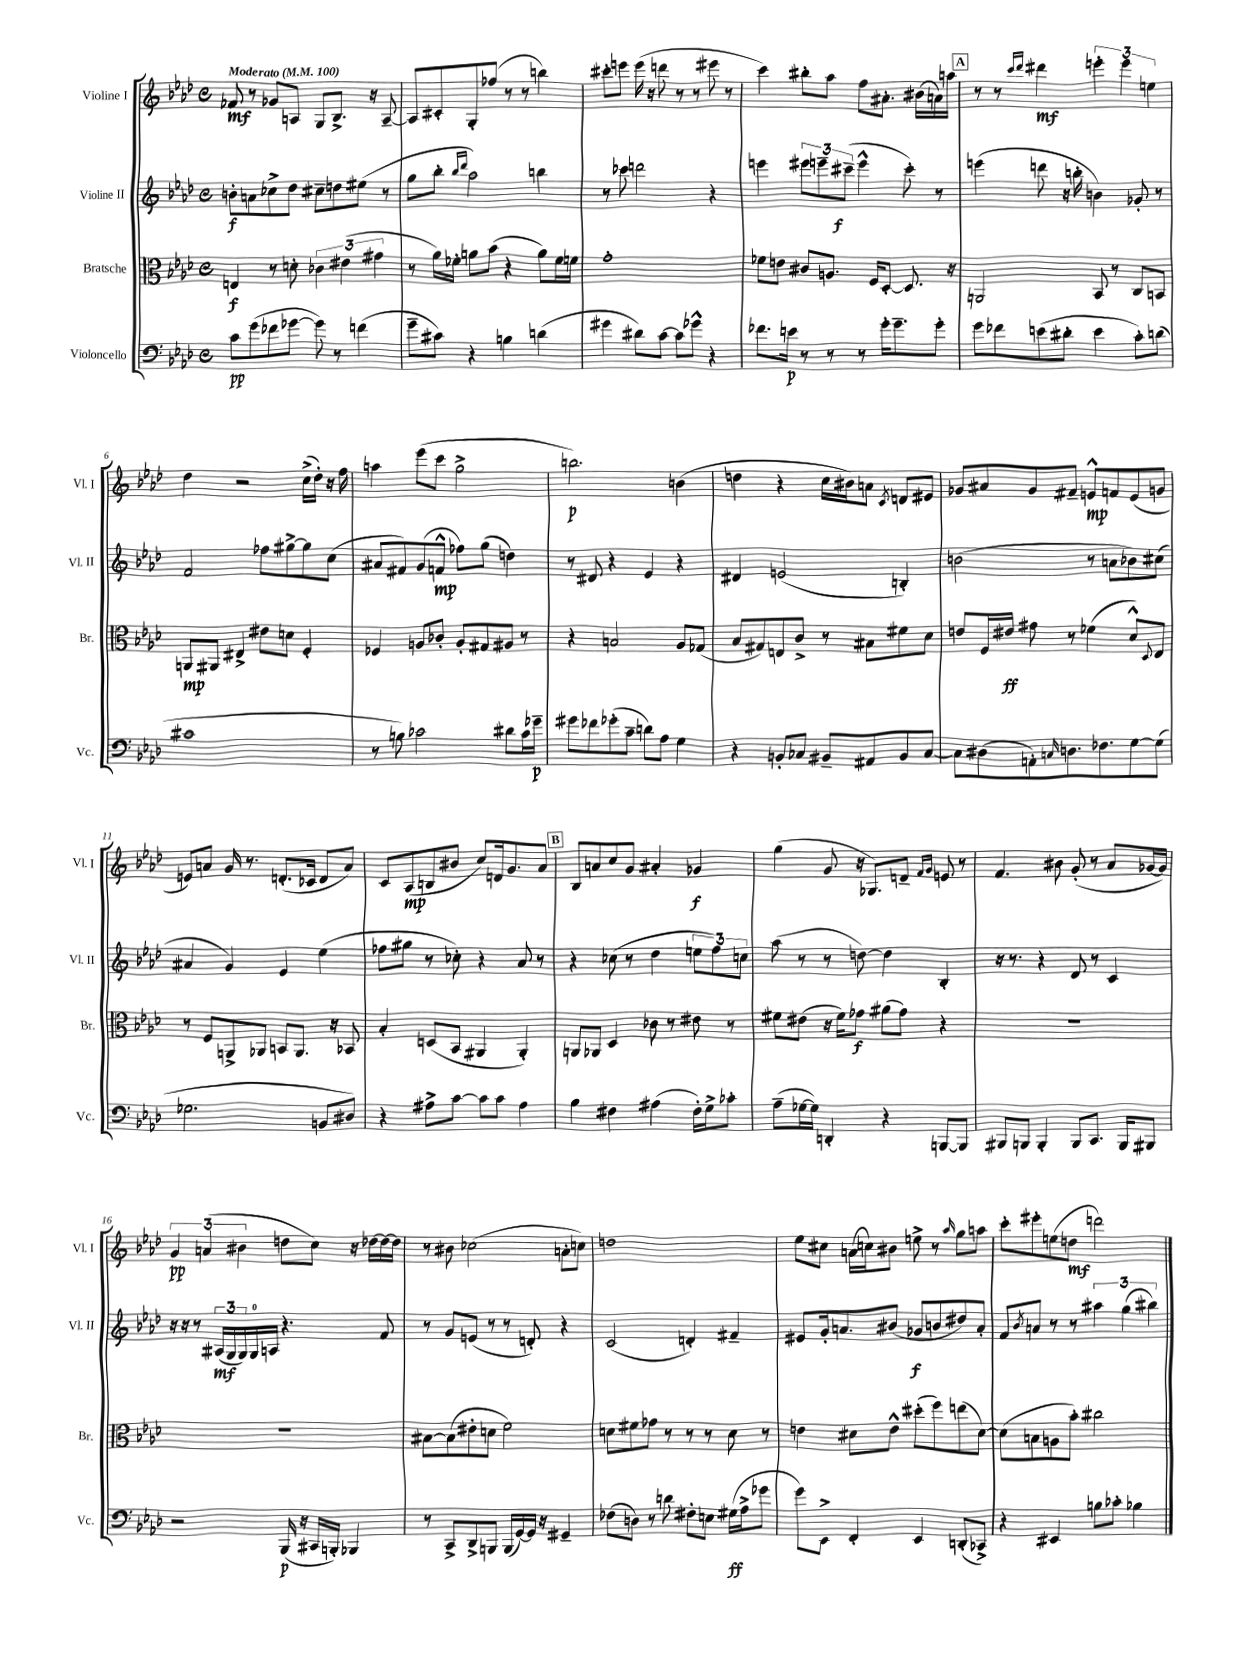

**kern	**dynam	**kern	**dynam	**kern	**dynam	**kern	**dynam
*part4	*part4	*part3	*part3	*part2	*part2	*part1	*part1
*staff4	*staff4	*staff3	*staff3	*staff2	*staff2	*staff1	*staff1
*I"Violoncello	*	*I"Bratsche	*	*I"Violine II	*	*I"Violine I	*
*I'Vc.	*	*I'Br.	*	*I'Vl. II	*	*I'Vl. I	*
*clefF4	*	*clefC3	*	*clefG2	*	*clefG2	*
*k[b-e-a-d-]	*	*k[b-e-a-d-]	*	*k[b-e-a-d-]	*	*k[b-e-a-d-]	*
*M4/4	*	*M4/4	*	*M4/4	*	*M4/4	*
*met(c)	*	*met(c)	*	*met(c)	*	*met(c)	*
*MM100	*	*MM100	*	*MM100	*	*MM100	*
=1	=1	=1	=1	=1	=1	=1	=1
!	!	!	!	!	!	!LO:TX:a:B:t=Moderato	!
8c\L	pp	4En/	f	8bn'\L	f	8f-X/	mf
(8g\	.	.	.	8an\	.	8r	.
8f-X\	.	8r	.	8cc-X^\	.	8g-X/L	.
[8g-X\J	.	8dn'\	.	8dd-\J	.	8An/J	.
8g-\])	.	6c-X\	.	8cc#X~\L	.	8G/L	.
8r	.	.	.	8ddn\	.	8.B-^/J	.
.	.	(6e#X\	.	.	.	.	.
(4fn\	.	.	.	(8ee#X\J	.	.	.
.	.	.	.	.	.	16r	.
.	.	6g#X\	.	.	.	.	.
.	.	.	.	8r	.	[8A~/	.
=2	=2	=2	=2	=2	=2	=2	=2
8g~\L	.	8r	.	8gg\L	.	8A/L]	.
8c#X\J)	.	16a-\LL)	.	8bb-'\J	.	8c#X'/	.
.	.	16f-X'\JJ	.	.	.	.	.
.	.	.	.	16qqbb-/LL	.	.	.
.	.	.	.	16qqddd-/JJ	.	.	.
4r	.	8an\L	.	2aa-\)	.	8G'/	.
.	.	(8b-\J	.	.	.	(8ff-X/J	.
4Bn\	.	4r	.	.	.	8r	.
.	.	.	.	.	.	8r	.
(4dn\	.	8a\L)	.	4bbn\	.	4bbn\)	.
.	.	16f-\L	.	.	.	.	.
.	.	16fn\JJ	.	.	.	.	.
=3	=3	=3	=3	=3	=3	=3	=3
4g#X\	.	1g'	.	8r	.	8ccc#X'\L	.
.	.	.	.	8ccc-X\	.	8eeen\J	.
8d#X\L)	.	.	.	2dddn\	.	(16eee\	.
.	.	.	.	.	.	16r	.
[8c\J	.	.	.	.	.	8dddn\	.
8c\L]	.	.	.	.	.	8r	.
8g-X^^\J	.	.	.	.	.	8r	.
4r	.	.	.	4r	.	8eee#X\	.
.	.	.	.	.	.	8r	.
=4	=4	=4	=4	=4	=4	=4	=4
8.f-X\L	.	8f-X\L	.	4eeen\	.	4ccc\)	.
.	.	8en\J	.	.	.	.	.
16en\Jk	p	.	.	.	.	.	.
8r	.	8c#X/L	.	12eee#X\L	.	8bb#X'\L	.
.	.	.	.	12eeen~\	.	.	.
8r	.	8.An/J	.	.	.	8aa-\J	.
.	.	.	.	(12ccc#X~\J	f	.	.
8r	.	.	.	4eee^^\	.	8ff\L	.
.	.	16F/KL	.	.	.	.	.
16g'\KL	.	[8D-'/J	.	.	.	8.a#X'\J	.
8.g~\	.	.	.	.	.	.	.
.	.	8.D-/]	.	8ccc#'\)	.	.	.
.	.	.	.	.	.	(16b#X\LL	.
8g'\J	.	.	.	8r	.	16an\)	.
.	.	16r	.	.	.	16aan\JJ	.
!!LO:REH:place=s1:t=A
=5	=5	=5	=5	=5	=5	=5	=5
8g\L	.	2AAn/	.	(4eeen\	.	8r	.
8f-X\	.	.	.	.	.	8r	.
.	.	.	.	.	.	16qqccc/LL	.
.	.	.	.	.	.	16qqddd-/JJ	.
(8en\	.	.	.	8dddn\	.	4ddd#X\	mf
8d#X'\J	.	.	.	16r	.	.	.
.	.	.	.	16bbn'\	.	.	.
4e\	.	8BB-/	.	4bn\)	.	6eeen'\	.
.	.	8r	.	.	.	.	.
.	.	.	.	.	.	6eee\	.
8c'\L)	.	8C/L	.	8g-X'/	.	.	.
.	.	.	.	.	.	6een\	.
(8dn\J	.	8BBn/J	.	8r	.	.	.
!!LO:LB:g=z
=6	=6	=6	=6	=6	=6	=6	=6
1c#X	.	8AAn/L	mp	2f/	.	4dd-\	.
.	.	8AA#X/J	.	.	.	.	.
.	.	4E#X^/	.	.	.	2r	.
.	.	8e#X\L	.	8ff-X\L	.	.	.
.	.	8dn\J	.	[8gg#X^\	.	.	.
.	.	4F'/	.	8gg#\]	.	(16cc^\LL	.
.	.	.	.	.	.	16dd-'\JJ)	.
.	.	.	.	(8cc\J	.	16r	.
.	.	.	.	.	.	16ff\	.
=7	=7	=7	=7	=7	=7	=7	=7
8r	.	4F-X/	.	8a#X/L	.	4aan\	.
8Bn\)	.	.	.	8f#X/)	.	.	.
2c-X\	.	8An/L	.	(8g/	.	(8eee-\L	.
.	.	8c-X'/J	.	8fn^^/J	mp	8ccc\J	.
.	.	8A'/L	.	8ff-X\L)	.	2gg^\	.
.	.	8G#X/	.	(8gg\J	.	.	.
8d#X\L	.	8A#X/J	.	4ddn\)	.	.	.
16c-\L	.	8r	.	.	.	.	.
16g-X~\JJ	p	.	.	.	.	.	.
=8	=8	=8	=8	=8	=8	=8	=8
8g#X\L	.	4r	.	8r	.	2.bbn\)	p
8f-X\	.	.	.	8d#X/	.	.	.
(8g-X'\	.	2Bn/	.	4r	.	.	.
8c~\J	.	.	.	.	.	.	.
8dn\L)	.	.	.	4e-/	.	.	.
8A-\J	.	.	.	.	.	.	.
4G\	.	8A-/L	.	4r	.	(4bn\	.
.	.	(8G-X/J	.	.	.	.	.
=9	=9	=9	=9	=9	=9	=9	=9
4r	.	8B-/L	.	4d#X/	.	4ddn\	.
.	.	8G#X/)	.	.	.	.	.
8BBn'/L	.	8En/	.	(2en/	.	4r	.
8C-X/J	.	8c^/J	.	.	.	.	.
8BB#X~/L	.	8r	.	.	.	16cc\LL	.
.	.	.	.	.	.	16b#X\J)	.
8AA#X/	.	8B#X\L	.	.	.	8an\J	.
.	.	.	.	.	.	8qc/	.
8BB#/	.	8f#X\	.	4Bn'/)	.	8dn/L	.
[8C-/J	.	8d-\J	.	.	.	8e#X/J	.
=10	=10	=10	=10	=10	=10	=10	=10
8C-\L]	.	8en/L	.	(2bn\	.	8g-X/L	.
(8D#X\	.	16F/L	.	.	.	8a#X/	.
.	.	16e#X/JJ	ff	.	.	.	.
8AAn'\)	.	8g#X\	.	.	.	8g-/	.
16qqCn/	.	.	.	.	.	.	.
8.Dn\	.	8r	.	.	.	8f#X~/J	.
.	.	(4f-X\	.	8r	.	8en^^/L	mp
8.F-X\	.	.	.	.	.	.	.
.	.	.	.	8an\L	.	8fn/	.
[8G\	.	8d-^^/L)	.	8b-X\)	.	(8e/	.
.	.	8qqD-/	.	.	.	.	.
(8G\J]	.	8E-/J	.	(8cc#X\J	.	8gn/J	.
!!LO:LB:g=z
=11	=11	=11	=11	=11	=11	=11	=11
2.G-X\	.	8r	.	4a#X/	.	8en/L)	.
.	.	8F/L	.	.	.	8an/J	.
.	.	8AAn^/	.	4g/)	.	16g/	.
.	.	.	.	.	.	8.r	.
.	.	8AA-X/J	.	.	.	.	.
.	.	8BBn/L	.	4e-/	.	(8.dn'/L	.
.	.	8.AA-/J	.	.	.	.	.
.	.	.	.	.	.	16c-X/Jk	.
8BBn/L	.	.	.	(4ee-\	.	8d/L	.
.	.	16r	.	.	.	.	.
8D#X/J)	.	8BB-X/	.	.	.	8a/J)	.
=12	=12	=12	=12	=12	=12	=12	=12
4r	.	4B-'/	.	8ff-X\L	.	8c/L	.
.	.	.	.	8gg#X\J	.	(8A-/	mp
8A#X^\L	.	(8Dn/L	.	8r	.	8Bn/	.
[8c\J	.	8BB-/J	.	8cc-X'\)	.	8b#X/J	.
8c\L]	.	4AA#X/	.	4r	.	8cc/L)	.
8c\J	.	.	.	.	.	16dn/k	.
.	.	.	.	.	.	8.g/	.
4A#\	.	4AA#'/)	.	8a-/	.	.	.
.	.	.	.	8r	.	8a-/J	.
!!LO:REH:place=s1:t=B
=13	=13	=13	=13	=13	=13	=13	=13
4B-\	.	8AAn/L	.	4r	.	8B-/L	.
.	.	8AA-X/J	.	.	.	8an/	.
4F#X\	.	4D-/	.	(8cc-X\	.	8cc/	.
.	.	.	.	8r	.	8g/J	.
(4A#X\	.	8c-X\	.	4dd-\	.	4a#X'/	.
.	.	8r	.	.	.	.	.
16F#'\LL)	.	8e#X\	.	12een\L	.	4g-X/	f
16G^\J	.	.	.	.	.	.	.
.	.	.	.	12ff\)	.	.	.
8c-X'\J	.	8r	.	.	.	.	.
.	.	.	.	12ccn\J	.	.	.
=14	=14	=14	=14	=14	=14	=14	=14
(8A-~\L	.	8f#X\L	.	(8aa-\	.	(4gg\	.
[16G-X\L	.	(8e#X\J	.	8r	.	.	.
16G-\JJ])	.	.	.	.	.	.	.
4DDn'/	.	16r	.	8r	.	8g/	.
.	.	16f#\KL)	.	.	.	.	.
.	.	8g-X\J	f	[8ddn\)	.	16r	.
.	.	.	.	.	.	8.G-X/L)	.
4r	.	(8a#X\L	.	4dd\]	.	.	.
.	.	8g-\J)	.	.	.	8dn~/J	.
.	.	.	.	.	.	16qqf/LL	.
.	.	.	.	.	.	16qqg/JJ	.
[8BBBn/L	.	4r	.	4B-'/	.	8en/	.
8BBB/J]	.	.	.	.	.	8r	.
=15	=15	=15	=15	=15	=15	=15	=15
8BBB#X/L	.	1r	.	16r	.	4.f/	.
.	.	.	.	8.r	.	.	.
8BBBn/J	.	.	.	.	.	.	.
4BBB'/	.	.	.	4r	.	.	.
.	.	.	.	.	.	8b#X\	.
8BBB/L	.	.	.	8d-/	.	(8g'/	.
8.CC/J	.	.	.	8r	.	8r	.
.	.	.	.	4c/	.	8a-/L	.
16BBB/KL	.	.	.	.	.	.	.
8BBB#X/J	.	.	.	.	.	[16g-X/L	.
.	.	.	.	.	.	16g-/JJ])	.
!!LO:LB:g=z
=16	=16	=16	=16	=16	=16	=16	=16
2r	.	1r	.	16r	.	6g/	pp
.	.	.	.	16r	.	.	.
.	.	.	.	8r	.	.	.
.	.	.	.	.	.	(6an/	.
.	.	.	.	(24A#X/LL	mf	.	.
.	.	.	.	24G/	.	.	.
.	.	.	.	24G/)	.	6b#X\	.
.	.	.	.	16G/	.	.	.
.	.	.	.	16An/JJ	.	.	.
(16BBB-/	p	.	.	4.r	.	8ddn\L	.
16r	.	.	.	.	.	.	.
16CC#X/LL	.	.	.	.	.	8cc\J)	.
16BBBn'/JJ)	.	.	.	.	.	.	.
4BBB-X/	.	.	.	.	.	16r	.
.	.	.	.	.	.	[16dd-X\LL	.
.	.	.	.	8f/	.	16dd-\_	.
.	.	.	.	.	.	16dd-\JJ]	.
=17	=17	=17	=17	=17	=17	=17	=17
8r	.	[8B#X\L	.	8r	.	8r	.
8CC^/L	.	(8B#\]	.	8g/L	.	8b#X\	.
8DD-^/	.	8e#X'\	.	(8en/J	.	(2cc-X\	.
8BBBn/J	.	8dn\J	.	8r	.	.	.
(16BBB/LL	.	2f\)	.	8r	.	.	.
[16GG/)	.	.	.	.	.	.	.
16GG/JJ]	.	.	.	8dn'/)	.	.	.
16r	.	.	.	.	.	.	.
4GG#X~/	.	.	.	4r	.	8an'\L	.
.	.	.	.	.	.	8ccn\J)	.
=18	=18	=18	=18	=18	=18	=18	=18
(8F-X\L	.	8dn\L	.	(2c/	.	1ddn	.
8Dn\J)	.	8f#X\	.	.	.	.	.
8r	.	8g-X\J	.	.	.	.	.
8dn\	.	8r	.	.	.	.	.
8F#X'\L	.	8r	.	4dn'/)	.	.	.
8En\J	.	8r	.	.	.	.	.
(16G#X\LL	ff	8d\	.	4f#X~/	.	.	.
16A-^\J	.	.	.	.	.	.	.
8g-X\J	.	8r	.	.	.	.	.
=19	=19	=19	=19	=19	=19	=19	=19
8g\L)	.	4en\	.	8e#X/L	.	8ee-\L	.
8EE-^\J	.	.	.	16g'/k	.	8cc#X\J	.
.	.	.	.	8.an/	.	.	.
4FF'/	.	8d#X\L	.	.	.	(16an\LL	.
.	.	.	.	.	.	16ccn\J)	.
.	.	8e^^\J	.	(8b#X/J	.	8b#X\J	.
4EE-/	.	(8dd#X'\L	.	8g-X/L	f	8een^\	.
.	.	8ff\)	.	8bn/	.	8r	.
.	.	.	.	.	.	16qqaa-/	.
(8DDn'/L	.	(8een\	.	8dd#X/)	.	8gg\L	.
8CC-X^/J)	.	[8d#\J)	.	8a'/J	.	8aan\J	.
=20	=20	=20	=20	=20	=20	=20	=20
4r	.	(8d#\L]	.	8f/L	.	8ccc'\L	.
.	.	.	.	8qb-/	.	.	.
.	.	8Bn\	.	8an/J	.	8eee#X'\	.
4EE#X/	.	8An\	.	8r	.	(8een\	.
.	.	8b-'\J)	.	8r	.	8ddn\J	mf
8Bn\L	.	2cc#X\	.	6aa#X\	.	2dddn\)	.
8c-X'\J	.	.	.	.	.	.	.
.	.	.	.	(6gg\	.	.	.
4B-X\	.	.	.	.	.	.	.
.	.	.	.	6bb#X\)	.	.	.
==	==	==	==	==	==	==	==
*-	*-	*-	*-	*-	*-	*-	*-
